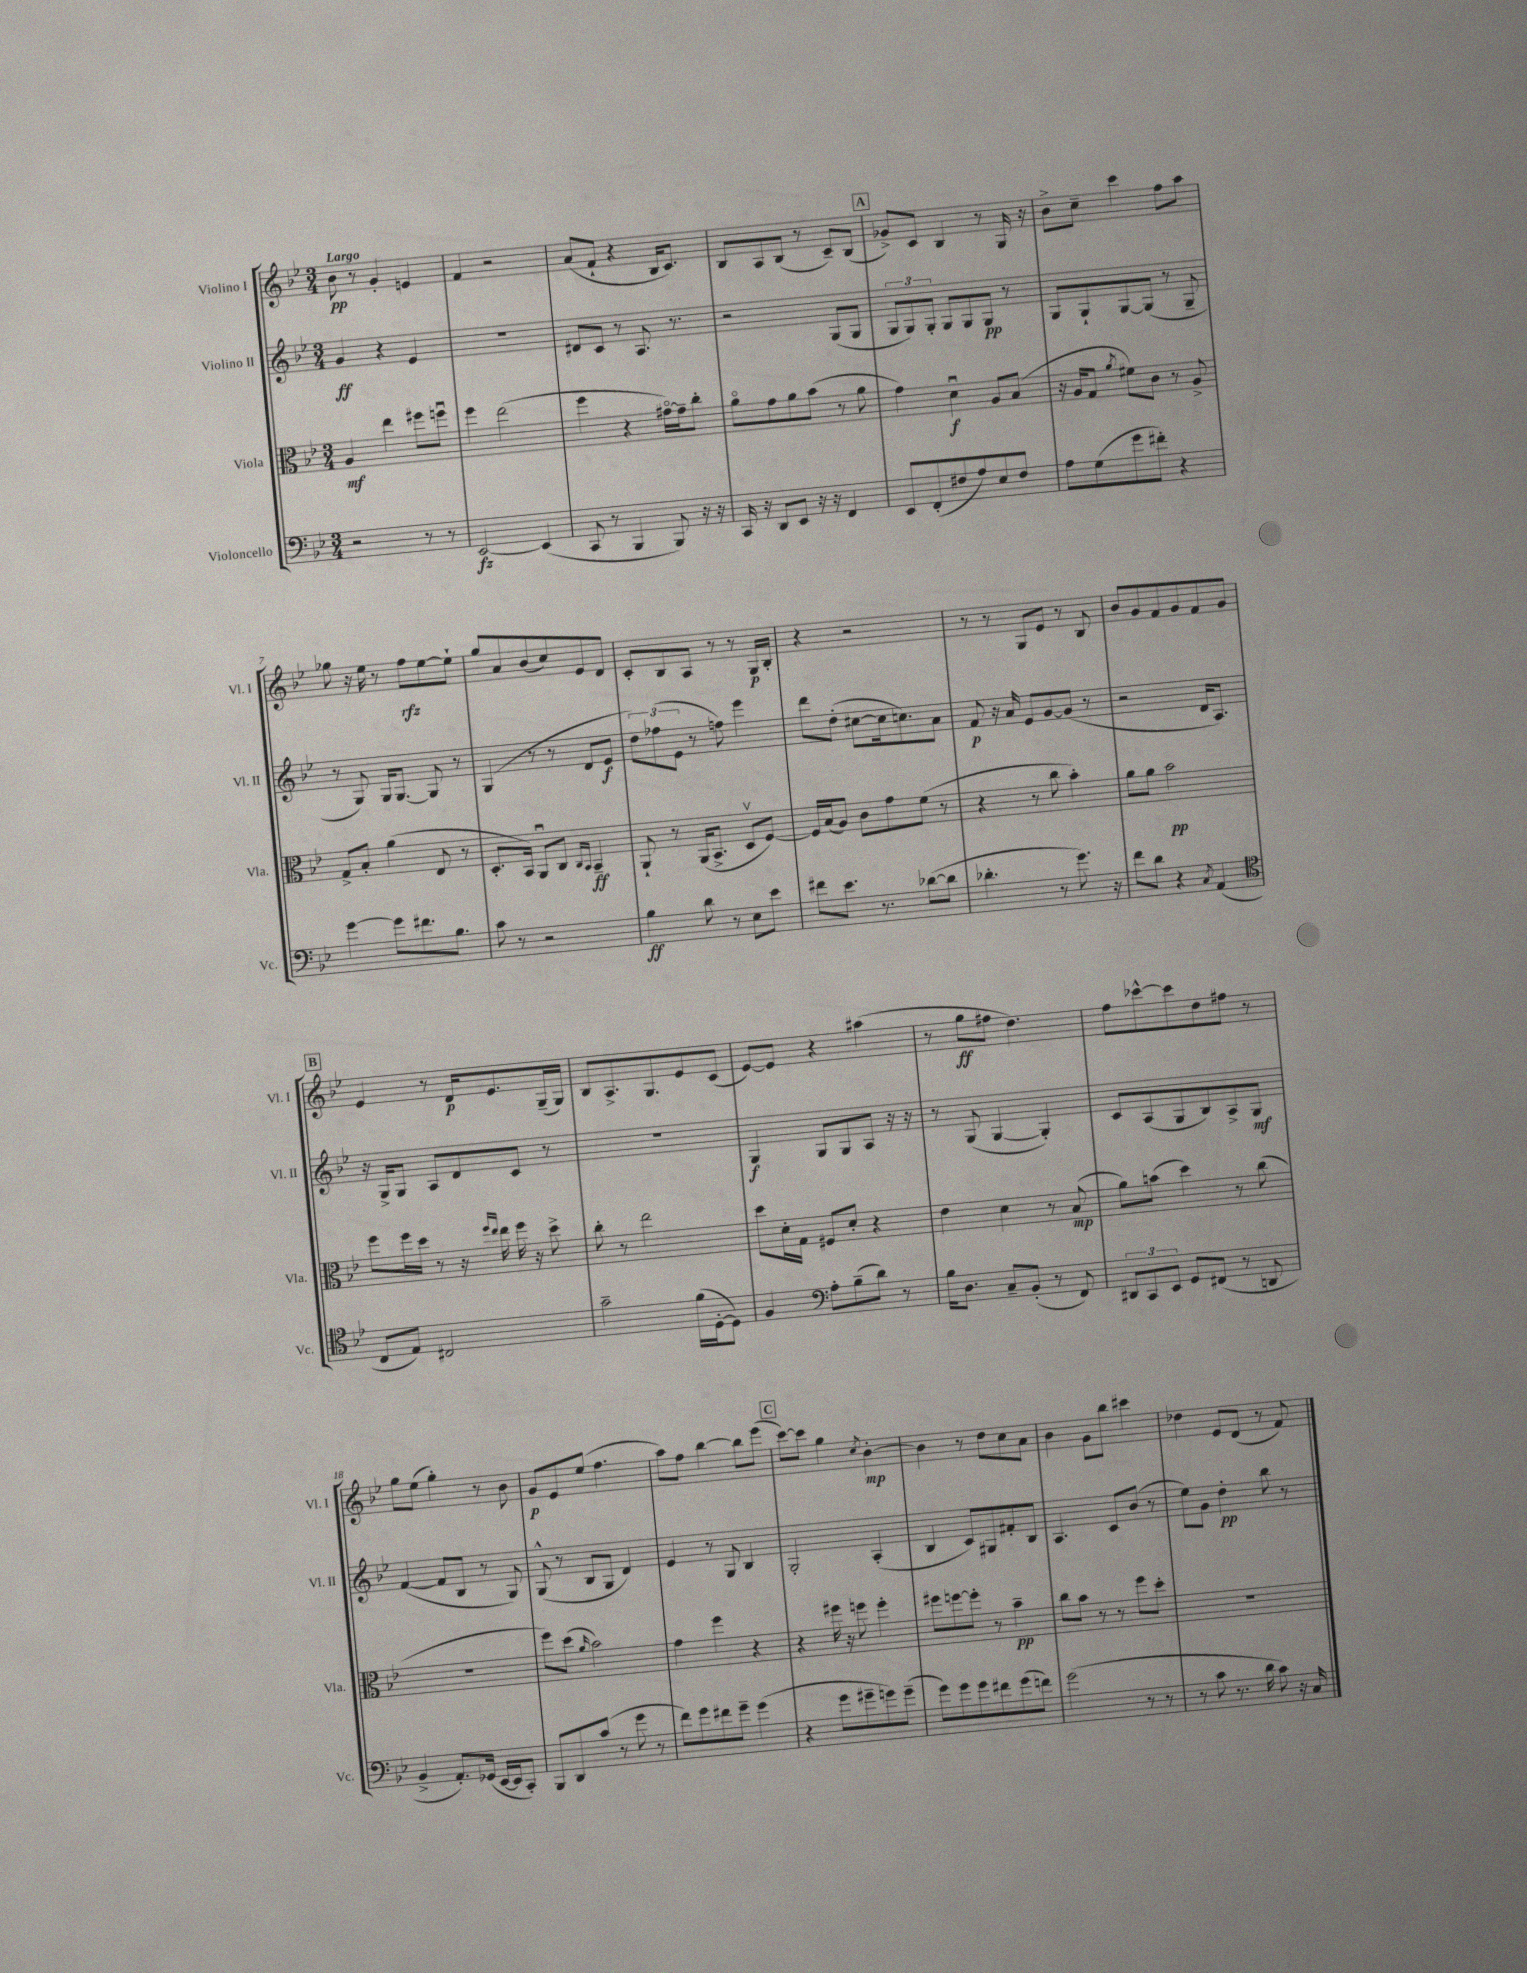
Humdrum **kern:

**kern	**dynam	**kern	**dynam	**kern	**dynam	**kern	**dynam
*part4	*part4	*part3	*part3	*part2	*part2	*part1	*part1
*staff4	*staff4	*staff3	*staff3	*staff2	*staff2	*staff1	*staff1
*I"Violoncello	*	*I"Viola	*	*I"Violino II	*	*I"Violino I	*
*I'Vc.	*	*I'Vla.	*	*I'Vl. II	*	*I'Vl. I	*
*clefF4	*	*clefC3	*	*clefG2	*	*clefG2	*
*k[b-e-]	*	*k[b-e-]	*	*k[b-e-]	*	*k[b-e-]	*
*M3/4	*	*M3/4	*	*M3/4	*	*M3/4	*
=1	=1	=1	=1	=1	=1	=1	=1
!	!	!	!	!	!	!LO:TX:a:B:t=Largo	!
2r	.	4A/	mf	4g/	ff	8b-\	pp
.	.	.	.	.	.	8r	.
.	.	4ee-\	.	4r	.	4g'/	.
8r	.	8ff#X\L	.	4e-/	.	4en/	.
8r	.	8ffnu\J	.	.	.	.	.
=2	=2	=2	=2	=2	=2	=2	=2
[2EE-/	fz	4ff\	.	2.r	.	4f/	.
.	.	(2ee-\	.	.	.	2r	.
(4EE-/]	.	.	.	.	.	.	.
=3	=3	=3	=3	=3	=3	=3	=3
8CC/	.	4ff\	.	8d#X/L	.	(8a/L	.
8r	.	.	.	8c/J	.	8f`/J	.
4BBB-/	.	4r	.	8r	.	4r	.
.	.	.	.	8.A/	.	.	.
8BBB-/)	.	[16g#X\LL)	.	.	.	16B-/KL	.
.	.	16g#~\J]	.	8.r	.	8.c/J)	.
16r	.	8cc'\J	.	.	.	.	.
16r	.	.	.	.	.	.	.
=4	=4	=4	=4	=4	=4	=4	=4
16CC/	.	8a\L	.	2r	.	8B-/L	.
16r	.	.	.	.	.	.	.
8DD/L	.	8g\	.	.	.	8A/	.
8EE-/J	.	8a\	.	.	.	(8B-/J	.
16r	.	(8b-\J	.	.	.	8r	.
16r	.	.	.	.	.	.	.
4FF/	.	8r	.	(8G/L	.	8c~/L)	.
.	.	8a\	.	8G/J	.	(8B-/J	.
!!LO:REH:place=s1:t=A
=5	=5	=5	=5	=5	=5	=5	=5
8EE-/L	.	4g\)	.	12G/L	.	8g-X^/L)	.
.	.	.	.	12G/)	.	.	.
(8FF'/	.	.	.	.	.	8c/J	.
.	.	.	.	12G'/J	.	.	.
8F#X/	.	4du\	f	8G/L	.	4B-/	.
8A/)	.	.	.	8G/	.	.	.
8E-/	.	8A/L	.	8G/J	pp	8r	.
8F#/J	.	(8B-/J	.	8r	.	16G/	.
.	.	.	.	.	.	16r	.
=6	=6	=6	=6	=6	=6	=6	=6
8A\L	.	16r	.	8G/L	.	8b-^\L	.
.	.	16A/KL	.	.	.	.	.
(8G\	.	8G/J	.	8G`/	.	8cc~\J	.
.	.	8qa/	.	.	.	.	.
8g\	.	8f#X\L)	.	[8G/	.	4ccc\	.
8f#X'\J)	.	8c\J	.	(8G/J]	.	.	.
4r	.	8r	.	8r	.	8ff\L	.
.	.	8A^/	.	8G~/	.	8aa\J	.
!!LO:LB:g=z
=7	=7	=7	=7	=7	=7	=7	=7
[4g\	.	8G^/L	.	8r	.	8gg-X\	.
.	.	8B-'/J	.	8G/)	.	16r	.
.	.	.	.	.	.	16ee-\	.
8g\L]	.	(4a\	.	16G/KL	.	8r	.
.	.	.	.	[8.G/J	.	.	.
8.f#X\	.	.	.	.	.	8ff\L	rfz
.	.	8E-/	.	8G/]	.	[8ee-\	.
8.B-\J	.	.	.	.	.	.	.
.	.	8r	.	8r	.	8ee-`\J]	.
=8	=8	=8	=8	=8	=8	=8	=8
8c\	.	8.D'/L	.	(4G/	.	8gg/L	.
8r	.	.	.	.	.	8a/	.
.	.	16BB-/Jk)	.	.	.	.	.
2r	.	8AAu/L	.	8r	.	(8b-/	.
.	.	8C/J	.	8r	.	8cc/)	.
.	.	16qqC/LL	.	.	.	.	.
.	.	16qqBB-/JJ	.	.	.	.	.
.	.	4BB-~/	ff	8d/L	.	8e-/	.
.	.	.	.	8e-/J	f	8d/J	.
=9	=9	=9	=9	=9	=9	=9	=9
4B-\	ff	8AA`/	.	12dd\L)	.	8c'/L	.
.	.	.	.	(12ff-X\	.	.	.
.	.	8r	.	.	.	8B-/	.
.	.	.	.	12e-\J	.	.	.
8d\	.	(16AA/KL	.	8r	.	8A/J	.
.	.	8.BB-^/J	.	.	.	.	.
8r	.	.	.	8ffn\)	.	8r	.
8E-\L	.	8Dv/L	.	4eee-\	.	8r	.
8e-\J	.	[8F/J)	.	.	.	16G/LL	p
.	.	.	.	.	.	16B-'/JJ	.
=10	=10	=10	=10	=10	=10	=10	=10
8f#X\L	.	16F/LL]	.	8ddd\L	.	4r	.
.	.	(16B-/J	.	.	.	.	.
8.e-\J	.	8A/J)	.	(8dd'\J	.	.	.
.	.	8c\L	.	[8cc#X\L	.	2r	.
8.r	.	.	.	.	.	.	.
.	.	8g\	.	16cc#\k]	.	.	.
.	.	.	.	8.ccn\)	.	.	.
([8d-X\L	.	(8f\J	.	.	.	.	.
8d-\J]	.	8r	.	8a\J	.	.	.
=11	=11	=11	=11	=11	=11	=11	=11
4.d-X'\	.	4r	.	8f/	p	8r	.
.	.	.	.	16r	.	8r	.
.	.	.	.	16a/	.	.	.
.	.	8r	.	8e-/L	.	8G/L	.
8r	.	8cc\	.	[8g/	.	8e-/J	.
8.g\)	.	4b-'\)	.	(8g/J]	.	8r	.
.	.	.	.	8r	.	8B-/	.
16r	.	.	.	.	.	.	.
=12	=12	=12	=12	=12	=12	=12	=12
8f\L	.	8a\L	.	2r	.	8b-/L	.
8d\J	.	8a\J	.	.	.	8g/	.
4r	.	2b-\	pp	.	.	8f/	.
.	.	.	.	.	.	8g/	.
8qC/	.	.	.	.	.	.	.
(4AA/	.	.	.	16d/KL	.	8f/	.
.	.	.	.	8.A/J)	.	.	.
.	.	.	.	.	.	8g/J	.
!!LO:LB:g=z
!!LO:REH:place=s1:t=B
=13	=13	=13	=13	=13	=13	=13	=13
*clefC4	*	*	*	*	*	*	*
8C/L	.	8ff\L	.	16r	.	4e-/	.
.	.	.	.	16G^/KL	.	.	.
8E-/J)	.	16ff\L	.	8G/J	.	.	.
.	.	16dd\JJ	.	.	.	.	.
2C#X/	.	8r	.	8A/L	.	8r	.
.	.	16r	.	8d/	.	16d/KL	p
.	.	16qqff/LL	.	.	.	.	.
.	.	16qqee-/JJ	.	.	.	.	.
.	.	16ee-\	.	.	.	8.e-/	.
.	.	16ff\	.	8c/J	.	.	.
.	.	16r	.	.	.	.	.
.	.	8dd^\	.	8r	.	(16G~/L	.
.	.	.	.	.	.	16G/JJ)	.
=14	=14	=14	=14	=14	=14	=14	=14
2g~\	.	8cc'\	.	2.r	.	8B-/L	.
.	.	8r	.	.	.	8.A^/	.
.	.	2ee-\	.	.	.	.	.
.	.	.	.	.	.	8.G/	.
(16f\LL	.	.	.	.	.	8e-/	.
[16D'\J	.	.	.	.	.	.	.
8D\J])	.	.	.	.	.	(8c/J	.
=15	=15	=15	=15	=15	=15	=15	=15
4F/	.	8dd\L	.	4G/	f	[8e-/L)	.
.	.	16d'\L	.	.	.	8e-/J]	.
.	.	16G\JJ	.	.	.	.	.
*clefF4	*	*	*	*	*	*	*
8A'\L	.	8F#X/L	.	8G/L	.	4r	.
(8B-~\	.	8d'/J	.	8G/	.	.	.
8d\J)	.	4r	.	8A/J	.	(4aa#X\	.
8r	.	.	.	16r	.	.	.
.	.	.	.	16r	.	.	.
=16	=16	=16	=16	=16	=16	=16	=16
16B-\KL	.	4e-\	.	8r	.	8r	.
8.D\J	.	.	.	.	.	.	.
.	.	.	.	(8G/	.	8gg\L	ff
8C~/L	.	4d\	.	[4G/	.	8ff#X\J	.
(8BB-'/J	.	.	.	.	.	4.dd\)	.
8r	.	8r	.	4G'/])	.	.	.
8FF/)	.	(8B-/	mp	.	.	.	.
=17	=17	=17	=17	=17	=17	=17	=17
12DD#X/L	.	8a\L)	.	8c/L	.	8ff\L	.
12CC/	.	.	.	.	.	.	.
.	.	(8bn\J	.	(8A/	.	[8ccc-X^^\	.
12EE-/J	.	.	.	.	.	.	.
8GG/L	.	4dd\)	.	8G/	.	8ccc-\]	.
(8FF#X/J	.	.	.	8B-/)	.	8dd\	.
8r	.	8r	.	8A^/	.	8ff#X\J	.
8DDn/	.	(8cc\	.	8G/J	mf	8r	.
!!LO:LB:g=z
=18	=18	=18	=18	=18	=18	=18	=18
4BB-^/	.	2.r	.	([4f/	.	8gg\L	.
.	.	.	.	.	.	(8ee-\J	.
8.AA'/L)	.	.	.	8f/L]	.	4gg'\)	.
.	.	.	.	8B-/J	.	.	.
(16GG-X/Jk	.	.	.	.	.	.	.
[16EE-/LL	.	.	.	8r	.	8r	.
16EE-/J]	.	.	.	.	.	.	.
8CC'/J)	.	.	.	8G/)	.	8b-\	.
=19	=19	=19	=19	=19	=19	=19	=19
8BBB-/L	.	8ff\L)	.	(8G^^/	.	8g/L	p
8DD/	.	(8dd\J	.	8r	.	8e-/	.
.	.	16qqa/	.	.	.	.	.
(8c/J	.	2b-\)	.	8B-/L	.	(8ee-/J	.
8r	.	.	.	8G/J	.	4.ff\	.
8g\	.	.	.	4d/)	.	.	.
8r	.	.	.	.	.	.	.
=20	=20	=20	=20	=20	=20	=20	=20
8f\L)	.	4g\	.	4e-/	.	8aa\L)	.
8g\	.	.	.	.	.	8ff\J	.
8f#X\	.	4ff\	.	8r	.	[4bb-\	.
8g~\J	.	.	.	8G/	.	.	.
(4g\	.	4r	.	4B-/	.	8bb-\L]	.
.	.	.	.	.	.	(8eee-\J	.
!!LO:REH:place=s1:t=C
=21	=21	=21	=21	=21	=21	=21	=21
4r	.	4r	.	2G'/	.	[8ccc\L)	.
.	.	.	.	.	.	8ccc\J]	.
8g\L	.	16ff#X\	.	.	.	4gg\	.
.	.	16r	.	.	.	.	.
8g#X~\	.	8ffn\	.	.	.	.	.
.	.	.	.	.	.	8qcc/	.
8gn\)	.	4ff'\	.	(4A'/	.	[4b-'\	mp
(8g~\J	.	.	.	.	.	.	.
=22	=22	=22	=22	=22	=22	=22	=22
8g\L)	.	8ff#X\L	.	4B-/	.	4b-\]	.
8g\	.	[8ffn\	.	.	.	.	.
8g\	.	8ff'\J]	.	8c/L)	.	8r	.
8f#X\	.	8r	.	8G#X/	.	8dd\L	.
(8g\	.	4b-~\	pp	8f#X'/	.	8cc\	.
8fn\J)	.	.	.	8B-/J	.	8a\J	.
=23	=23	=23	=23	=23	=23	=23	=23
(2g\	.	8cc\L	.	4.A/	.	4b-\	.
.	.	8b-\J	.	.	.	.	.
.	.	8r	.	.	.	8g\L	.
.	.	8r	.	8c/L	.	8bb-\J	.
8r	.	8ff\L	.	(8b-/J	.	4ccc#X\	.
8r	.	8dd'\J	.	8r	.	.	.
=24	=24	=24	=24	=24	=24	=24	=24
8r	.	2.r	.	8ee-\L)	.	4dd-X\	.
8c\	.	.	.	8g\J	.	.	.
8.r	.	.	.	4dd'\	pp	8e-/L	.
.	.	.	.	.	.	(8d/J	.
16d\	.	.	.	.	.	.	.
8c\)	.	.	.	8bb-\	.	8r	.
16r	.	.	.	8r	.	8f/)	.
16C/	.	.	.	.	.	.	.
==	==	==	==	==	==	==	==
*-	*-	*-	*-	*-	*-	*-	*-
